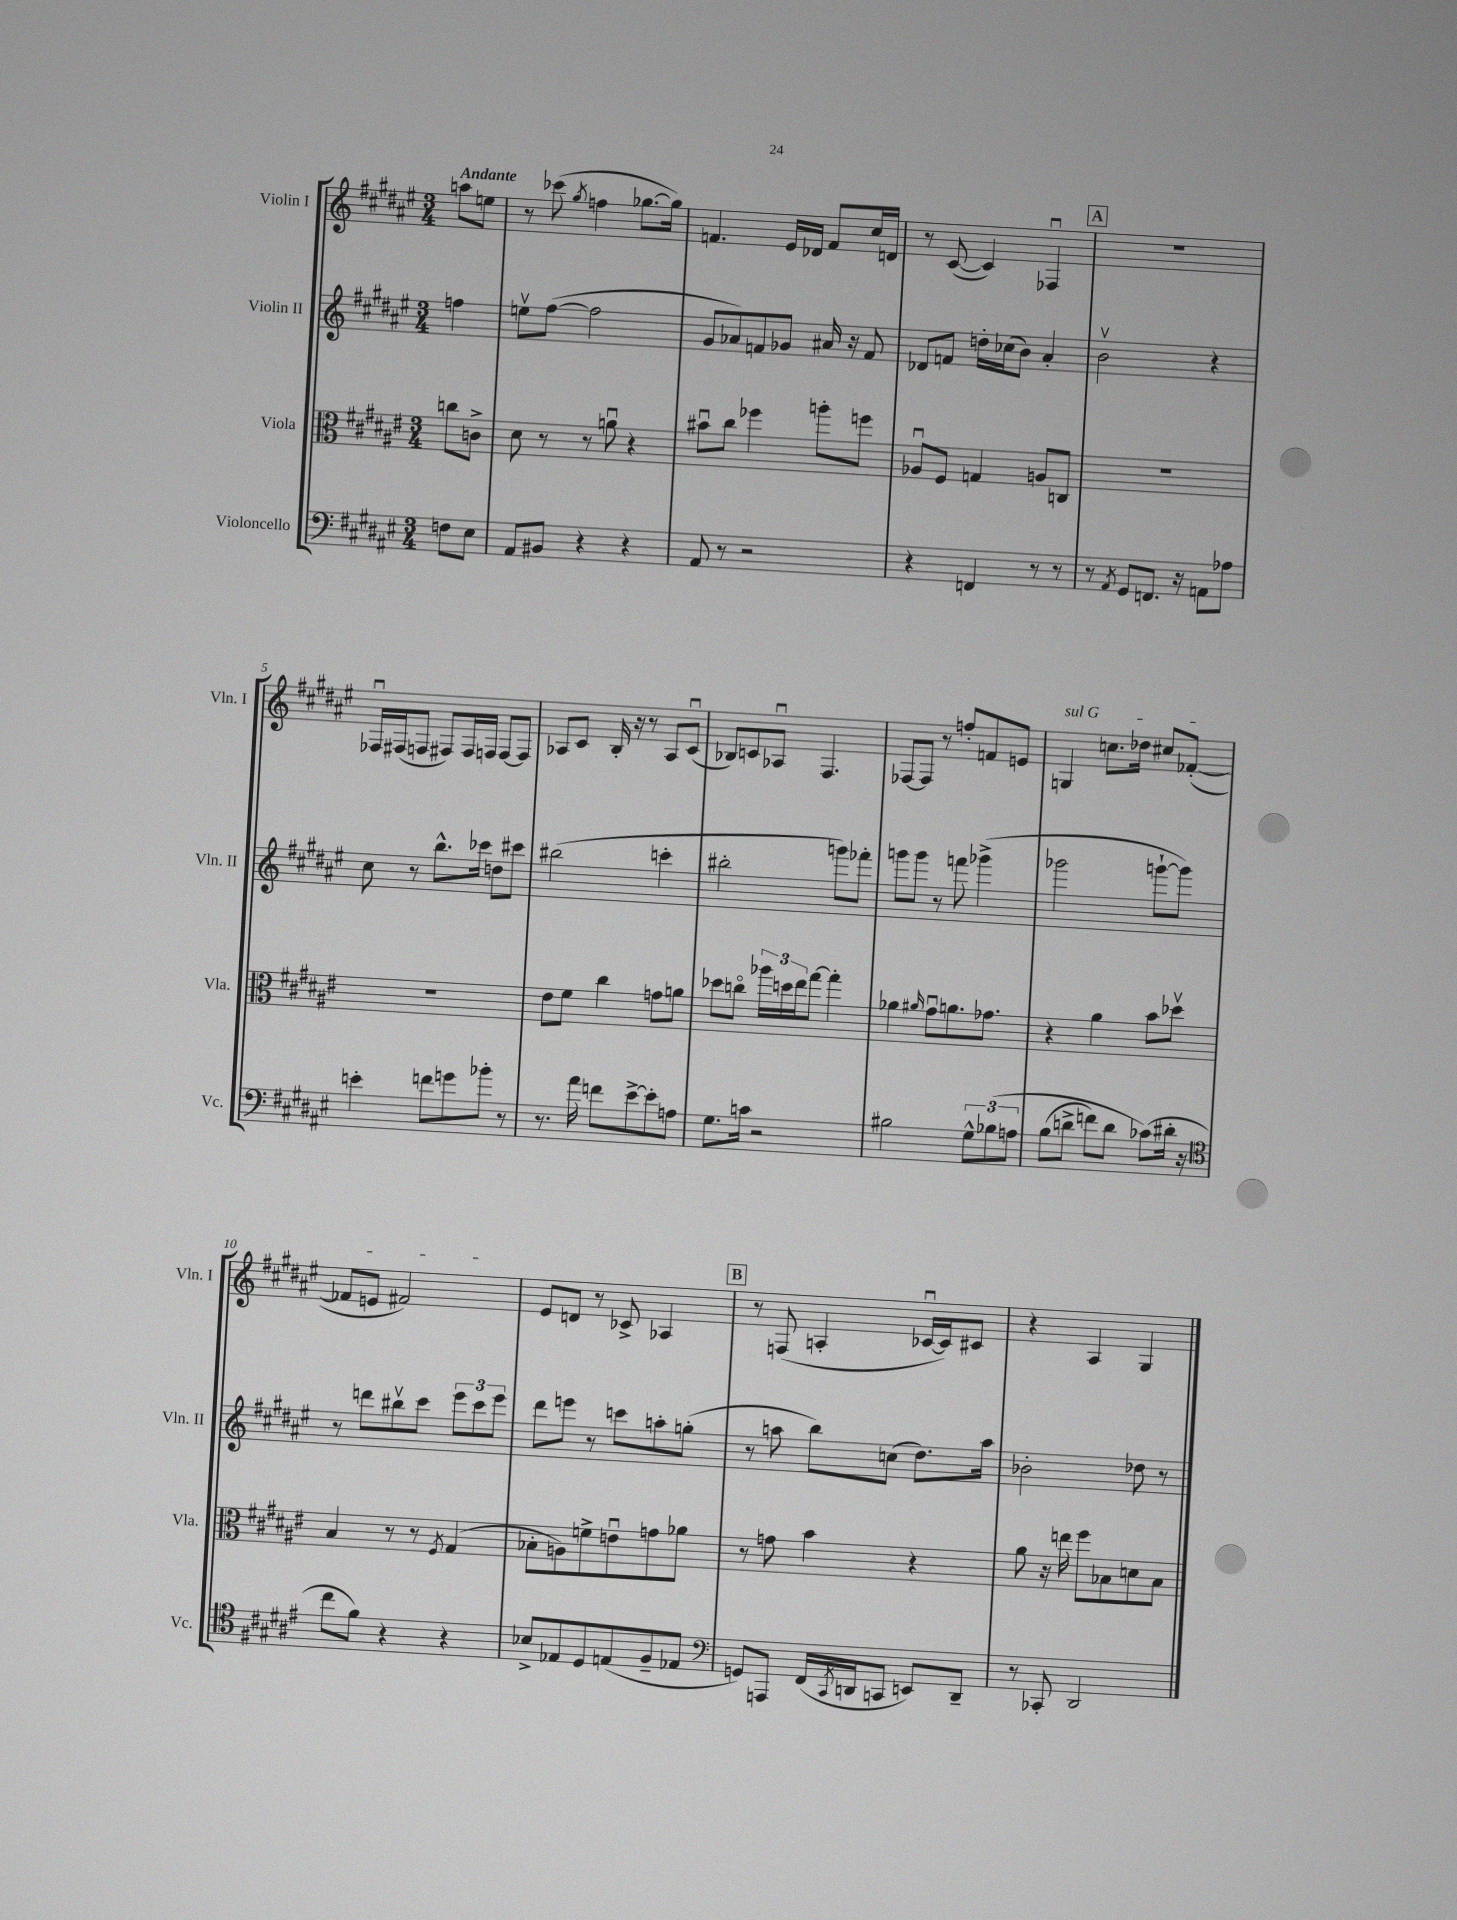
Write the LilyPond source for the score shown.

<<
\new StaffGroup <<
\new Staff = "s0" \with { instrumentName = "Violin I" shortInstrumentName = "Vln. I" } {
    \clef treble \key fis \major \numericTimeSignature \time 3/4 \partial 4 \tempo "Andante"
    a''8 e''8 |
    r8 ces'''8( \acciaccatura { gis''8 } f''4 ges''8.~ ges''16) |
    f'4. eis'16 des'16 f'8 cis''16 d'16 |
    r8 cis'8~( cis'4) fes4\downbow |
    \mark \markup { \box "A" } R2. |
    fes16\downbow fis16( f8 fis8) fis16 f16 f8~ f8 |
    aes8 cis'8 b16-. r16 r8 aes8 cis'8\downbow( |
    bes8) c'8 aes8\downbow fis4. |
    fes8~ fes8 r8 f''8-. f'8 e'8 |
    \once \override TextSpanner.bound-details.left.text = \markup { \italic "sul G" } g4\startTextSpan c''8. des''16 cis''8 fes'8~-.( |
    fes'8 e'8 fis'2\stopTextSpan) |
    eis'8 d'8 r8 ces'8-> aes4 |
    \mark \markup { \box "B" } r8 f8( a4-. ces'16~\downbow ces'16) cis'8 |
    r4 ais4 gis4 \bar "|." |
}
\new Staff = "s1" \with { instrumentName = "Violin II" shortInstrumentName = "Vln. II" } {
    \clef treble \key fis \major \numericTimeSignature \time 3/4 \partial 4
    f''4 |
    e''8\upbow fis''8~( fis''2 |
    gis'8 aes'8) f'8 ges'8 ais'16 r16 f'8 |
    des'8 f'8 d''16-. ces''16( b'8) ais'4-. |
    \mark \markup { \box "A" } b'2\upbow r4 |
    cis''8 r8 b''8.-^ ces'''16 d''8 cis'''8 |
    bis''2( c'''4-. |
    bis''2-. g'''8) fes'''8-. |
    g'''8 g'''8 r8 f'''8 ges'''4->( |
    ges'''2 g'''8~-! g'''8) |
    r8 d'''8 bis''8\upbow cis'''8 \tuplet 3/2 { eis'''8 cis'''8 eis'''8 } |
    dis'''8 e'''8 r8 c'''8 a''8-. g''8-.( |
    \mark \markup { \box "B" } r8 a''8 b''8) c''8( dis''8.) a''16 |
    bes'2-. des''8 r8 \bar "|." |
}
\new Staff = "s2" \with { instrumentName = "Viola" shortInstrumentName = "Vla." } {
    \clef alto \key fis \major \numericTimeSignature \time 3/4 \partial 4
    c''8 c'8-> |
    dis'8 r8 r8 a'8\downbow r4 |
    bis'8\downbow cis''8 fes''4 a''8-. f''8 |
    aes8\downbow fis8 g4 a8 c8 |
    \mark \markup { \box "A" } R2. |
    R2. |
    eis'8 fis'8 cis''4 g'8 a'8 |
    des''8 c''8\flageolet \tuplet 3/2 { aes''16 d''16 eis''16 } gis''8~ gis''4-. |
    aes'4 \grace { ais'16 } gis'8\downbow a'8. ges'8. |
    r4 ais'4 b'8 des''8\upbow |
    b4 r8 r8 \acciaccatura { fis8 } gis4( |
    bes8-. a8) f'8-> e'8\downbow g'8 aes'8 |
    \mark \markup { \box "B" } r8 g'8 b'4 r4 |
    ais'8 r16 e''16 fis''8 bes8 d'8 bes8 \bar "|." |
}
\new Staff = "s3" \with { instrumentName = "Violoncello" shortInstrumentName = "Vc." } {
    \clef bass \key fis \major \numericTimeSignature \time 3/4 \partial 4
    f8 eis8 |
    ais,8 bis,8 r4 r4 |
    ais,8 r8 r2 |
    r4 f,4 r8 r8 |
    \mark \markup { \box "A" } r8 \acciaccatura { ais,8 } gis,8 f,8. r16 a,8 aes8 |
    e'4-. f'8 g'8 bes'8-. r8 |
    r8. ais'16 f'8 eis'8~-> eis'8-. a8 |
    gis8. c'16 r2 |
    bis2 \tuplet 3/2 { gis8-^ bes8\( a8 } |
    b8( d'8-> f'8) d'8 ces'8(\) dis'16-. r16 |
    \clef tenor cis''8 fis'8) r4 r4 |
    bes8-> ees8 dis8 e8( fis8-- ees8 |
    \mark \markup { \box "B" } \clef bass g,8) a,,8 fis,16( \acciaccatura { cis,8 } d,16 c,8 e,8) d,8-- |
    r8 ces,8-. dis,2 \bar "|." |
}
>>
>>
